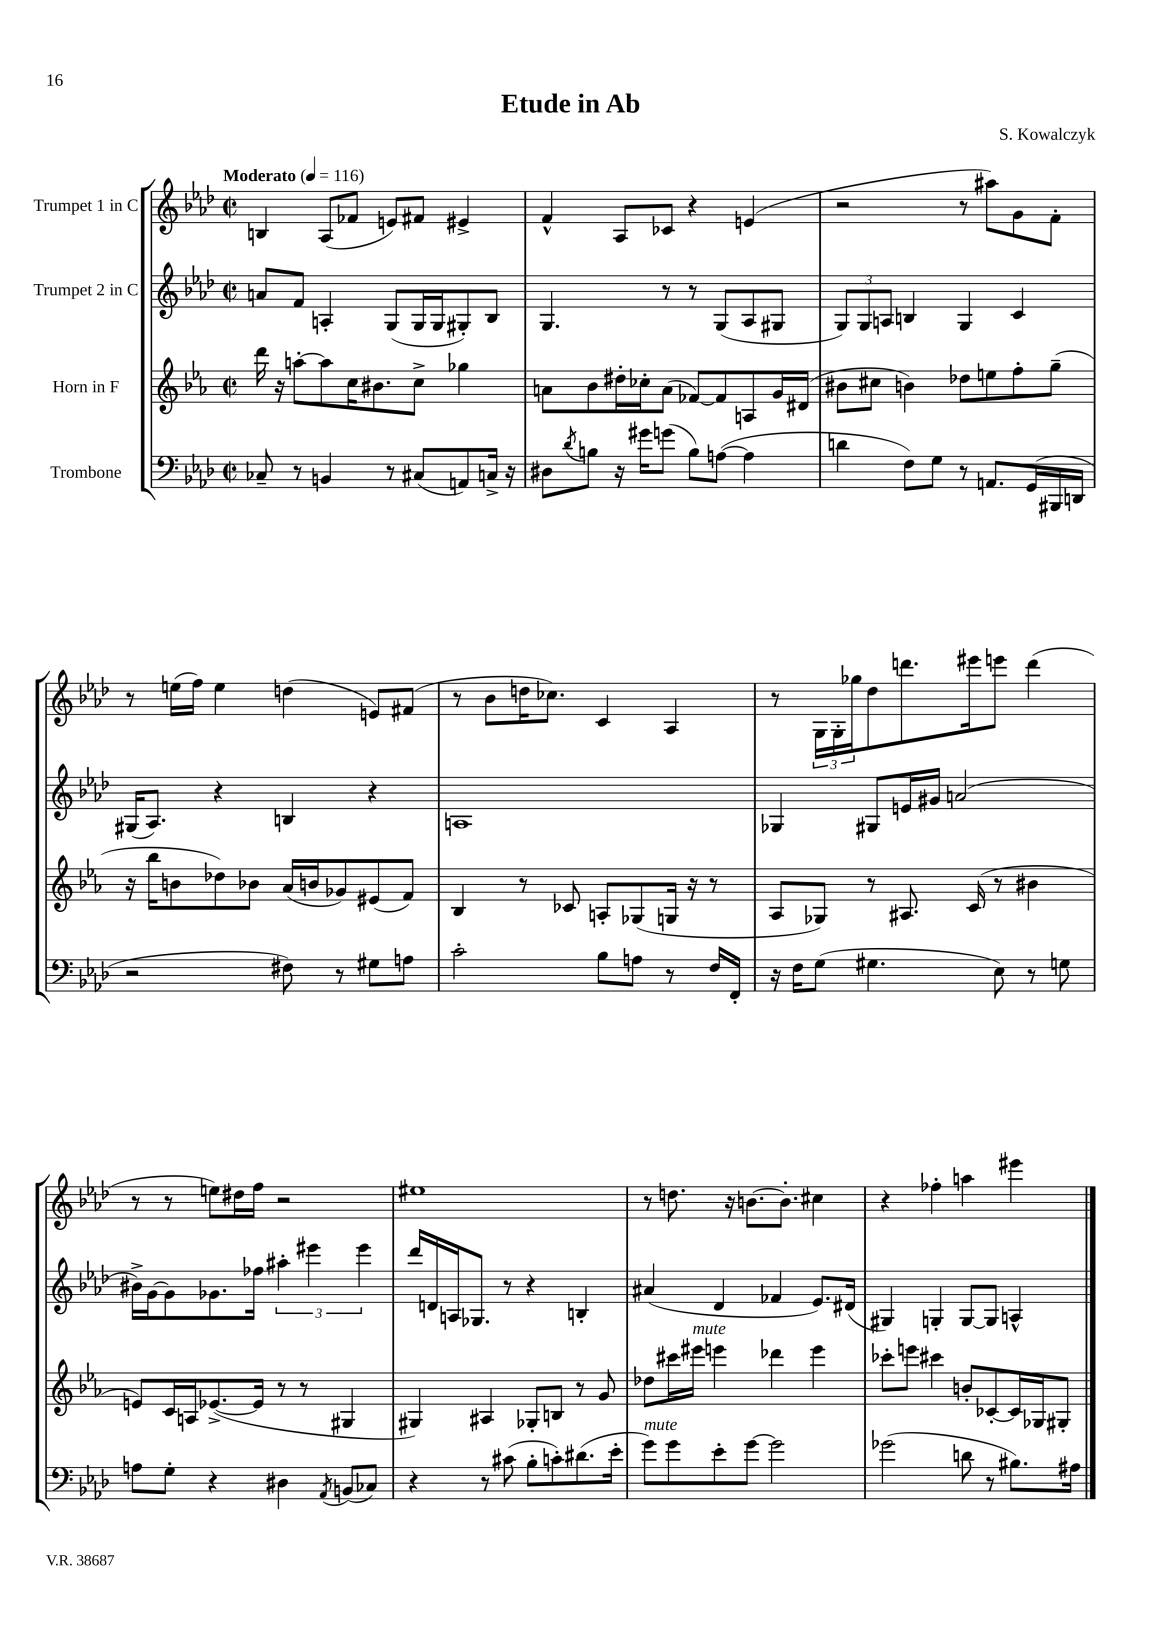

**kern	**kern	**kern	**kern
*staff4	*staff3	*staff2	*staff1
*clefF4	*clefG2	*clefG2	*clefG2
*k[b-e-a-d-]	*k[b-e-a-]	*k[b-e-a-d-]	*k[b-e-a-d-]
*M2/2	*M2/2	*M2/2	*M2/2
*met(c|)	*met(c|)	*met(c|)	*met(c|)
*MM116	*MM116	*MM116	*MM116
8C-~	16ddd	8a	4B
.	16r	.	.
8r	[8aa'	8f	.
4BB	8aa]	4A'	(8A-
.	16cc	.	8f-
.	8.b#	.	.
8r	.	(8G	8e)
(8C#	8cc^	16G	8f#
.	.	16G	.
8AA)	4gg-	8G#')	4e#^
16C^	.	8B-	.
16r	.	.	.
=	=	=	=
8D#	8a	4.G	4f^^
8qd-	.	.	.
8B	8b-	.	.
16r	16dd#'	.	8A-
16g#	16cc-'	.	.
(8g	(8a	8r	8c-
8B)	[8f-)	8r	4r
([8A	8f-]	(8G	.
4A]	8A	8A-	(4e
.	16g	8G#	.
.	(16d#	.	.
=	=	=	=
4d	8b#	12G)	2r
.	.	12G	.
.	8cc#	.	.
.	.	12A	.
8F)	4b)	4B	.
8G	.	.	.
8r	8dd-	4G	8r
8.AA	8ee	.	8aa#)
.	8ff'	4c	8g
(16GG	.	.	.
16BBB#	(8gg~	.	8f'
16DD	.	.	.
=	=	=	=
2r	16r	(16G#	8r
.	16bb-	8.A-)	.
.	8b	.	(16ee
.	.	.	16ff)
.	8dd-)	4r	4ee
.	8b-	.	.
8F#)	(16a-	4B	(4dd
.	16b	.	.
8r	8g-)	.	.
8G#	(8e#	4r	8e)
8A	8f)	.	(8f#
=	=	=	=
2c'	4B-	1A	8r
.	.	.	8b-
.	8r	.	16dd
.	.	.	8.cc-)
.	8c-	.	.
8B-	8A'	.	4c
8A	(8G-	.	.
8r	16G	.	4A-
.	16r	.	.
16F	8r	.	.
16FF'	.	.	.
=	=	=	=
16r	8A-	4G-	8r
16F	.	.	.
(8G	8G-)	.	24G
.	.	.	24G'
.	.	.	24gg-
4.G#	8r	8G#	8dd-
.	8.A#	16e	8.ddd
.	.	16g#	.
.	.	(2a	.
.	(16c	.	16eee#
8E-)	8r	.	8eee
8r	4b#	.	(4ddd
8G	.	.	.
=	=	=	=
8A	8e)	16b#^)	8r
.	.	[16g	.
8G'	16c	8g]	8r
.	16A	.	.
4r	([8.e-^	8.g-	8ee)
.	.	.	16dd#
.	16e-]	16ff-	16ff
4D#	8r	6aa#'	2r
.	8r	.	.
.	.	6eee#	.
8qAA-	.	.	.
(8BB	4G#	.	.
.	.	6eee#	.
8C-)	.	.	.
=	=	=	=
4r	4G#)	16ddd-	1ee#
.	.	16d	.
.	.	16A	.
.	.	8.G-	.
8r	4A#	.	.
(8c#	.	8r	.
8B-'	8G-'	4r	.
8c')	8B	.	.
(8.d#	8r	4B'	.
.	8g	.	.
16e-'	.	.	.
=	=	=	=
8g)	8dd-	(4a#	8r
8g	16ccc#	.	8.dd
.	16eee#	.	.
8e-'	4eee	4d-	.
.	.	.	16r
[8g	.	.	[8.b
2g]	4ddd-	4f-	.
.	.	.	8.b']
.	4eee	8.e-)	4cc#
.	.	(16d#	.
=	=	=	=
(2g-	8ccc-'	4G#)	4r
.	8eee	.	.
.	4ccc#	4G'	4ff-'
8d	8b'	[8G	4aa
8r	[8c-'	8G]	.
8.B#)	16c-]	4A^^	4eee#
.	16G-	.	.
.	8G#'	.	.
16A#	.	.	.
==	==	==	==
*-	*-	*-	*-
